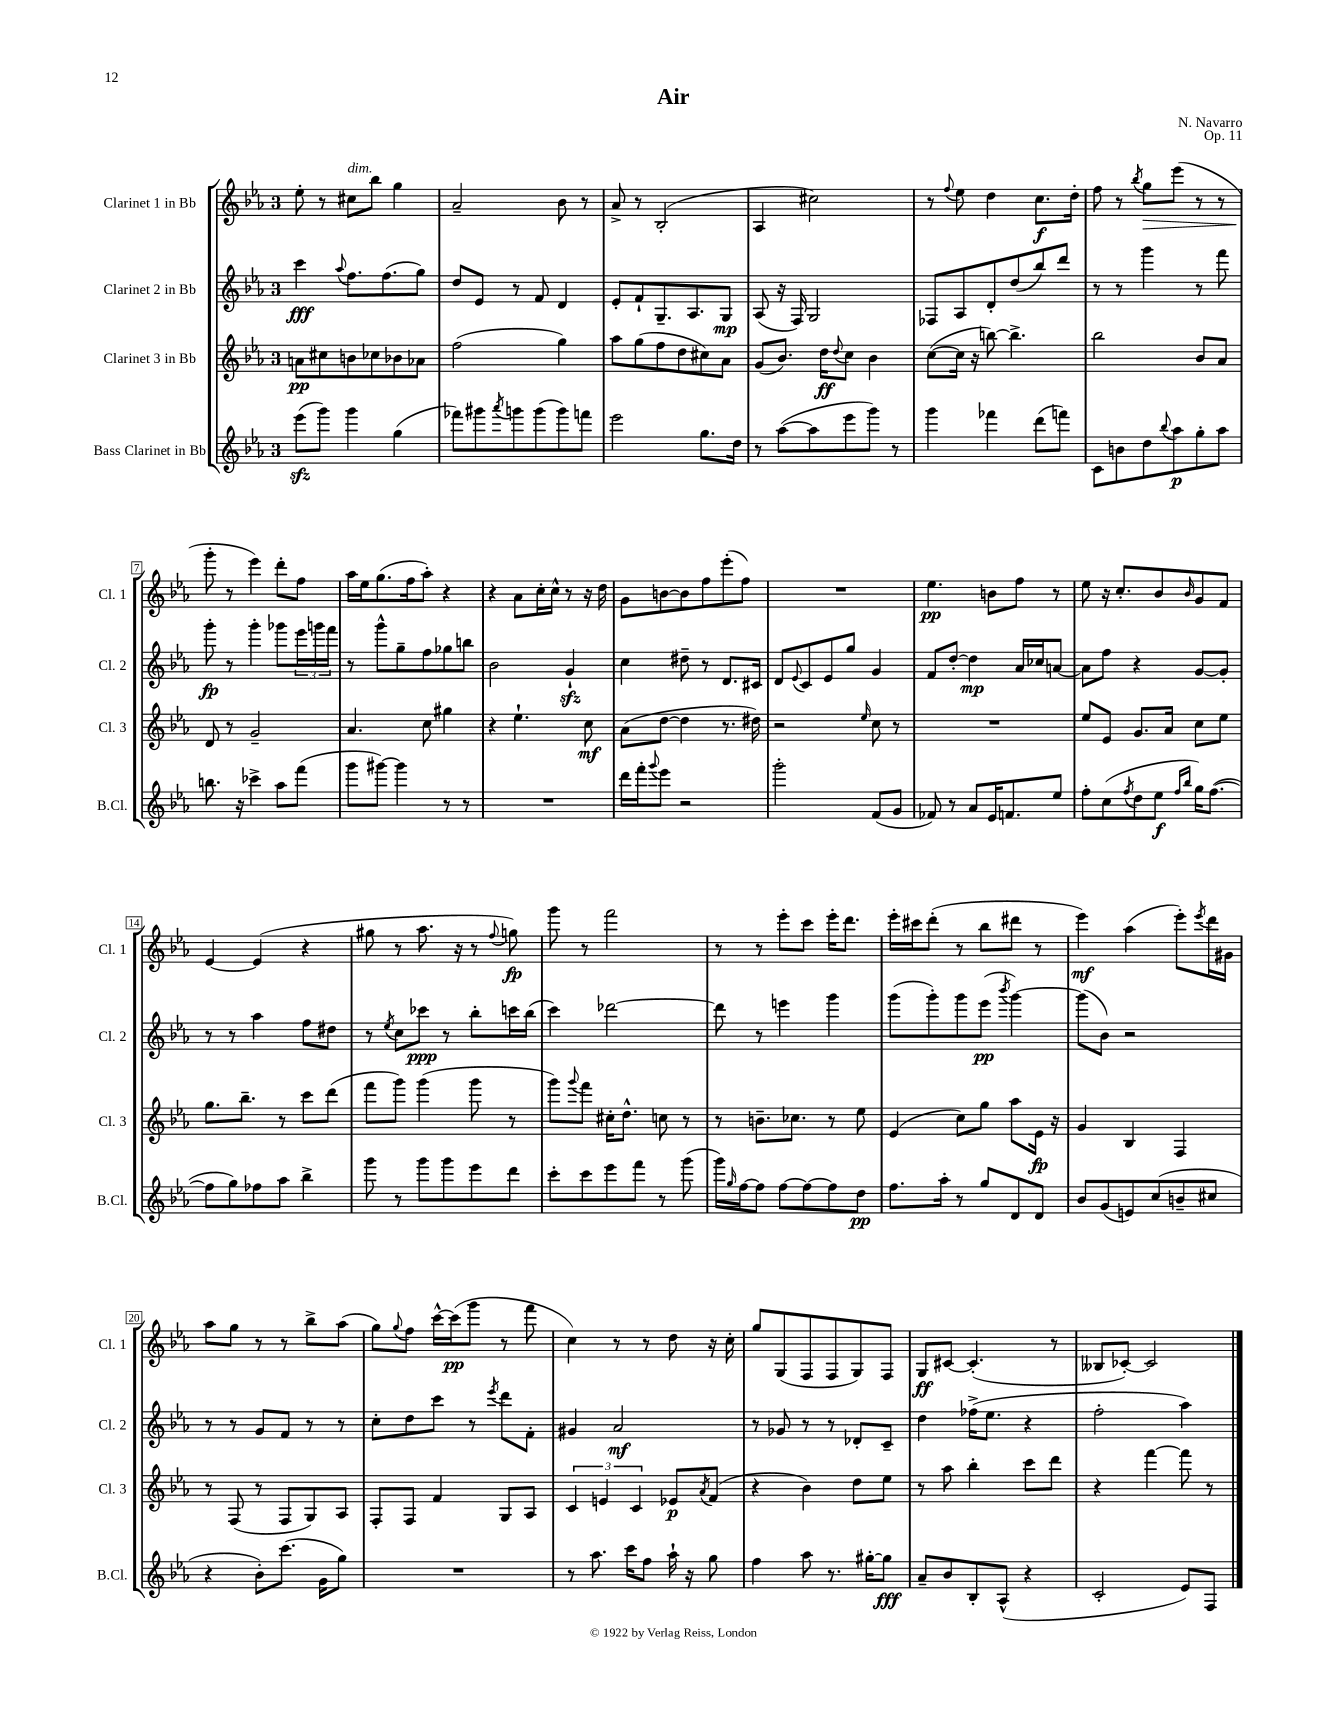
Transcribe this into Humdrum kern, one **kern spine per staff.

**kern	**dynam	**kern	**dynam	**kern	**dynam	**kern	**dynam
*part4	*part4	*part3	*part3	*part2	*part2	*part1	*part1
*staff4	*staff4	*staff3	*staff3	*staff2	*staff2	*staff1	*staff1
*I"Bass Clarinet in Bb	*	*I"Clarinet 3 in Bb	*	*I"Clarinet 2 in Bb	*	*I"Clarinet 1 in Bb	*
*I'B.Cl.	*	*I'Cl. 3	*	*I'Cl. 2	*	*I'Cl. 1	*
*clefG2	*	*clefG2	*	*clefG2	*	*clefG2	*
*k[b-e-a-]	*	*k[b-e-a-]	*	*k[b-e-a-]	*	*k[b-e-a-]	*
*M3/4	*	*M3/4	*	*M3/4	*	*M3/4	*
=1	=1	=1	=1	=1	=1	=1	=1
(8eee-zz\L	.	8an\L	pp	4ccc\	fff	8ee-'\	.
8ggg\J)	.	8cc#X\	.	.	.	8r	.
.	.	.	.	8qqaa-/	.	.	.
!	!	!	!	!	!	!LO:TX:a:i:t=dim.	!
4ggg\	.	8bn\	.	8.ff\L	.	8cc#X\L	.
.	.	8cc-X\	.	.	.	8bb-\J	.
.	.	.	.	(8.ff\	.	.	.
(4gg\	.	8b-X\	.	.	.	4gg\	.
.	.	8a-X\J	.	8gg\J)	.	.	.
=2	=2	=2	=2	=2	=2	=2	=2
8fff-X\L)	.	(2ff\	.	8dd/L	.	2a-~/	.
8ggg#X\	.	.	.	8e-/J	.	.	.
8qaaa-/	.	.	.	.	.	.	.
8gggn\	.	.	.	8r	.	.	.
(8ggg\	.	.	.	8f/	.	.	.
8ggg\)	.	4gg\)	.	4d/	.	8b-\	.
8fffn\J	.	.	.	.	.	8r	.
=3	=3	=3	=3	=3	=3	=3	=3
2eee-\	.	8aa-\L	.	8e-'/L	.	8a-^/	.
.	.	(8gg\	.	8f`/	.	8r	.
.	.	8ff\	.	8.G~/	.	(2B-'/	.
.	.	8dd\	.	.	.	.	.
.	.	.	.	8.A-/	.	.	.
8.gg\L	.	8cc#X\)	.	.	.	.	.
.	.	8a-\J	.	8G/J	mp	.	.
16dd\Jk	.	.	.	.	.	.	.
=4	=4	=4	=4	=4	=4	=4	=4
8r	.	(8g/L	.	(8A-/	.	4A-/	.
([8aa-\L	.	8.b-/J)	.	16r	.	.	.
.	.	.	.	16F/)	.	.	.
8aa-\]	.	.	.	2G/	.	2cc#X\)	.
.	.	16dd\KL	ff	.	.	.	.
.	.	8qqdd/	.	.	.	.	.
8eee-\	.	8cc\J	.	.	.	.	.
8ggg\J)	.	4b-\	.	.	.	.	.
8r	.	.	.	.	.	.	.
=5	=5	=5	=5	=5	=5	=5	=5
4ggg\	.	([8cc\L	.	8F-X/L	.	8r	.
.	.	.	.	.	.	8qqff/	.
.	.	16cc\Jk]	.	8A-/	.	8ee-\	.
.	.	16r	.	.	.	.	.
4fff-X\	.	[8bbn\)	.	8d'/	.	4dd\	.
.	.	4.bb^\]	.	(8dd/	.	.	.
(8ddd\L	.	.	.	8bb-/)	.	8.cc\L	f
8fffn\J)	.	.	.	8ddd/J	.	.	.
.	.	.	.	.	.	16dd'\Jk	.
=6	=6	=6	=6	=6	=6	=6	=6
8c\L	.	2bb-\	.	8r	.	8ff\	.
8bn\	.	.	.	8r	.	8r	.
.	.	.	.	.	.	8qbb-/	.
!	!	!	!	!	!	!	!LO:HP:b
8dd\	.	.	.	4ggg\	.	8gg\L	>
8qqbb-/	.	.	.	.	.	.	.
8aa-\	p	.	.	.	.	(8eee-\J	.
8gg'\	.	8b-/L	.	8r	.	8r	.
8aa-\J	.	8a-/J	.	8fff\	.	8r	.
!!LO:LB:g=z
=7	=7	=7	=7	=7	=7	=7	=7
8.bbn\	.	8d/	.	8ggg'\	fp	8ggg'\	.
.	.	8r	.	8r	.	8r	]
16r	.	.	.	.	.	.	.
4ccc-X^\	.	2g~/	.	4ggg'\	.	4eee-\)	.
8aa-\L	.	.	.	8ggg-X\L	.	8ddd'\L	.
(8fff\J	.	.	.	24eee-\L	.	8ff\J	.
.	.	.	.	24gggn\	.	.	.
.	.	.	.	24fff\JJ	.	.	.
=8	=8	=8	=8	=8	=8	=8	=8
8ggg\L	.	4.a-/	.	8r	.	16aa-\LL	.
.	.	.	.	.	.	16ee-\J	.
[8ggg#X\J)	.	.	.	8ggg^^\L	.	(8.gg\	.
4ggg#\]	.	.	.	8gg~\	.	.	.
.	.	.	.	.	.	16ff\k	.
.	.	8cc\	.	8ff\	.	8aa-'\J)	.
8r	.	4gg#X\	.	8gg-X\	.	4r	.
8r	.	.	.	8bbn\J	.	.	.
=9	=9	=9	=9	=9	=9	=9	=9
2.r	.	4r	.	2b-\	.	4r	.
.	.	4.ee-`\	.	.	.	8a-\L	.
.	.	.	.	.	.	16cc'\L	.
.	.	.	.	.	.	16cc^^\JJ	.
.	.	.	.	4gzz`/	.	8r	.
.	.	8cc\	mf	.	.	16r	.
.	.	.	.	.	.	16dd\	.
=10	=10	=10	=10	=10	=10	=10	=10
16ddd\LL	.	(8a-\L	.	4cc\	.	8g\L	.
16fff'\J	.	.	.	.	.	.	.
8qqggg/	.	.	.	.	.	.	.
8eee-\J	.	[8dd\J	.	.	.	[8bn\	.
2r	.	4dd\]	.	8dd#X~\	.	8b\]	.
.	.	.	.	8r	.	8ff\	.
.	.	8.r	.	8.d/L	.	(8eee-'\	.
.	.	.	.	.	.	8ff\J)	.
.	.	16dd#X\)	.	16c#X/Jk	.	.	.
=11	=11	=11	=11	=11	=11	=11	=11
2ggg'\	.	2r	.	8d/L	.	2.r	.
.	.	.	.	8qqe-/	.	.	.
.	.	.	.	8c/	.	.	.
.	.	.	.	8e-/	.	.	.
.	.	.	.	8gg/J	.	.	.
.	.	16qqee-/	.	.	.	.	.
(8f/L	.	8cc\	.	4g/	.	.	.
8g/J	.	8r	.	.	.	.	.
=12	=12	=12	=12	=12	=12	=12	=12
8f-X/)	.	2.r	.	8f/L	.	4.ee-\	pp
8r	.	.	.	[8dd'/J	.	.	.
8a-/L	.	.	.	4dd\]	mp	.	.
16e-/K	.	.	.	.	.	8bn\L	.
8.fn/	.	.	.	.	.	.	.
.	.	.	.	16a-/LL	.	8ff\J	.
.	.	.	.	16cc-X/J	.	.	.
8ee-/J	.	.	.	[8an/J	.	8r	.
=13	=13	=13	=13	=13	=13	=13	=13
8ff'\L	.	8ee-/L	.	8a\L]	.	8ee-\	.
(8cc\	.	8e-/J	.	8ff\J	.	16r	.
.	.	.	.	.	.	8.cc'/L	.
8qff/	.	.	.	.	.	.	.
8dd\	.	8.g/L	.	4r	.	.	.
8ee-\J	f	.	.	.	.	8b-/	.
.	.	16a-/Jk	.	.	.	.	.
16qqff/LL	.	.	.	.	.	.	.
16qqbb-/JJ	.	.	.	.	.	16qqb-/	.
16gg\KL)	.	8cc\L	.	[8g/L	.	8g/	.
([8.ff\J	.	.	.	.	.	.	.
.	.	8ee-\J	.	8g'/J]	.	8f/J	.
!!LO:LB:g=z
=14	=14	=14	=14	=14	=14	=14	=14
8ff\L]	.	8.gg\L	.	8r	.	[4e-/	.
8gg\)	.	.	.	8r	.	.	.
.	.	8.bb-~\J	.	.	.	.	.
8ff-X\	.	.	.	4aa-\	.	(4e-/]	.
8aa-\J	.	8r	.	.	.	.	.
4bb-^\	.	8ccc\L	.	8ff\L	.	4r	.
.	.	(8ddd\J	.	8dd#X\J	.	.	.
=15	=15	=15	=15	=15	=15	=15	=15
8ggg\	.	8fff\L	.	8r	.	8gg#X\	.
.	.	.	.	8qee-/	.	.	.
8r	.	8ggg\J)	.	8cc\L	.	8r	.
8ggg\L	.	(4ggg\	.	8ccc-X\J	ppp	8.aa-\	.
8ggg\	.	.	.	8r	.	.	.
.	.	.	.	.	.	16r	.
8eee-\	.	8ggg\	.	8bb-'\L	.	8r	.
.	.	.	.	.	.	8qqff/	.
8ddd\J	.	8r	.	16cccn\L	.	8ggn\)	fp
.	.	.	.	(16bb-\JJ	.	.	.
=16	=16	=16	=16	=16	=16	=16	=16
8ccc'\L	.	8ggg\L)	.	4ccc\)	.	8ggg\	.
.	.	8qqggg/	.	.	.	.	.
8ccc\	.	8fff\J	.	.	.	8r	.
8eee-\	.	16cc#X'\KL	.	[2ddd-X\	.	2fff\	.
.	.	8.dd^^\J	.	.	.	.	.
8fff\J	.	.	.	.	.	.	.
8r	.	8ccn\	.	.	.	.	.
(8ggg\	.	8r	.	.	.	.	.
=17	=17	=17	=17	=17	=17	=17	=17
16ggg\LL)	.	8r	.	8ddd-\]	.	8r	.
16qqgg/	.	.	.	.	.	.	.
[16ff\J	.	.	.	.	.	.	.
8ff\J]	.	8.bn~\L	.	8r	.	8r	.
[8ff\L	.	.	.	4eeen\	.	8eee-'\L	.
.	.	8.cc-X\J	.	.	.	.	.
8ff\_	.	.	.	.	.	8ccc\J	.
8ff\]	.	8r	.	4ggg\	.	16eee-'\KL	.
.	.	.	.	.	.	8.ddd\J	.
8dd\J	pp	8ee-\	.	.	.	.	.
=18	=18	=18	=18	=18	=18	=18	=18
8.ff\L	.	(4e-/	.	(8ggg\L	.	16eee-'\LL	.
.	.	.	.	.	.	16ccc#X\J	.
.	.	.	.	8ggg'\)	.	(8ddd'\J	.
16aa-'\Jk	.	.	.	.	.	.	.
8r	.	8cc\L)	.	8ggg\	.	8r	.
8gg/L	.	8gg\J	.	(8eee-\J	pp	8bb-\L	.
.	.	.	.	8qbbb-/	.	.	.
8d/	.	8aa-\L	.	[4ggg\)	.	8ddd#X\J	.
8d/J	.	16e-\Jk	fp	.	.	8r	.
.	.	16r	.	.	.	.	.
=19	=19	=19	=19	=19	=19	=19	=19
8b-/L	.	4g/	.	(8ggg\L]	.	4eee-\)	mf
(8g/	.	.	.	8b-\J)	.	.	.
8en/)	.	4B-/	.	2r	.	(4aa-\	.
(8cc/	.	.	.	.	.	.	.
8bn~/	.	4F/	.	.	.	8eee-'\L)	.
.	.	.	.	.	.	8qeee-/	.
8cc#X/J	.	.	.	.	.	16ddd\L	.
.	.	.	.	.	.	16g#X\JJ	.
!!LO:LB:g=z
=20	=20	=20	=20	=20	=20	=20	=20
4r	.	8r	.	8r	.	8aa-\L	.
.	.	(8F/	.	8r	.	8gg\J	.
8b-'\L)	.	8r	.	8g/L	.	8r	.
(8.ccc\J	.	8F/L	.	8f/J	.	8r	.
.	.	8G/)	.	8r	.	8bb-^\L	.
16g\KL	.	.	.	.	.	.	.
8gg\J)	.	8A-/J	.	8r	.	(8aa-\J	.
=21	=21	=21	=21	=21	=21	=21	=21
2.r	.	8F'/L	.	8cc'\L	.	8gg\L)	.
.	.	.	.	.	.	8qqgg/	.
.	.	8F/J	.	8dd\	.	8ff\J	.
.	.	4f/	.	8ccc\J	.	[16ccc^^\LL	.
.	.	.	.	.	.	(16ccc\J]	pp
.	.	.	.	8r	.	8ggg\J	.
.	.	.	.	8qeee-/	.	.	.
.	.	8G/L	.	8ddd\L	.	8r	.
.	.	8A-/J	.	8f'\J	.	8fff\	.
=22	=22	=22	=22	=22	=22	=22	=22
8r	.	6c/	.	4g#X/	.	4cc\)	.
8.aa-\	.	.	.	.	.	.	.
.	.	6en/	.	.	.	.	.
.	.	.	.	2a-/	mf	8r	.
16ccc\KL	.	.	.	.	.	.	.
.	.	6c/	.	.	.	.	.
8ff\J	.	.	.	.	.	8r	.
16aa-`\	.	8e-X/L	p	.	.	8dd\	.
16r	.	.	.	.	.	.	.
.	.	8qa-/	.	.	.	.	.
8gg\	.	(8f/J	.	.	.	16r	.
.	.	.	.	.	.	16cc'\	.
=23	=23	=23	=23	=23	=23	=23	=23
4ff\	.	4r	.	8r	.	8gg/L	.
.	.	.	.	8g-X/	.	(8G/	.
8aa-\	.	4b-\)	.	8r	.	8F/	.
8.r	.	.	.	8r	.	8F/	.
.	.	8dd\L	.	8d-X'/L	.	8G/)	.
[16gg#X'\KL	.	.	.	.	.	.	.
8gg#\J]	fff	8ee-\J	.	8c~/J	.	8F/J	.
=24	=24	=24	=24	=24	=24	=24	=24
8a-~/L	.	8r	.	4dd\	.	8G/L	ff
8b-/	.	8aa-\	.	.	.	[8c#X/J	.
8B-'/	.	4bb-'\	.	(16ff-X^\KL	.	(4.c#'/]	.
.	.	.	.	8.ee-\J	.	.	.
(8A-^^/J	.	.	.	.	.	.	.
4r	.	8ccc\L	.	4r	.	.	.
.	.	8ddd\J	.	.	.	8r	.
=25	=25	=25	=25	=25	=25	=25	=25
2c'/	.	4r	.	2ff'\	.	8B--X/L	.
.	.	.	.	.	.	[8c-X'/J)	.
.	.	[4fff\	.	.	.	2c-/]	.
8e-/L)	.	8fff\]	.	4aa-\)	.	.	.
8F/J	.	8r	.	.	.	.	.
==	==	==	==	==	==	==	==
*-	*-	*-	*-	*-	*-	*-	*-
